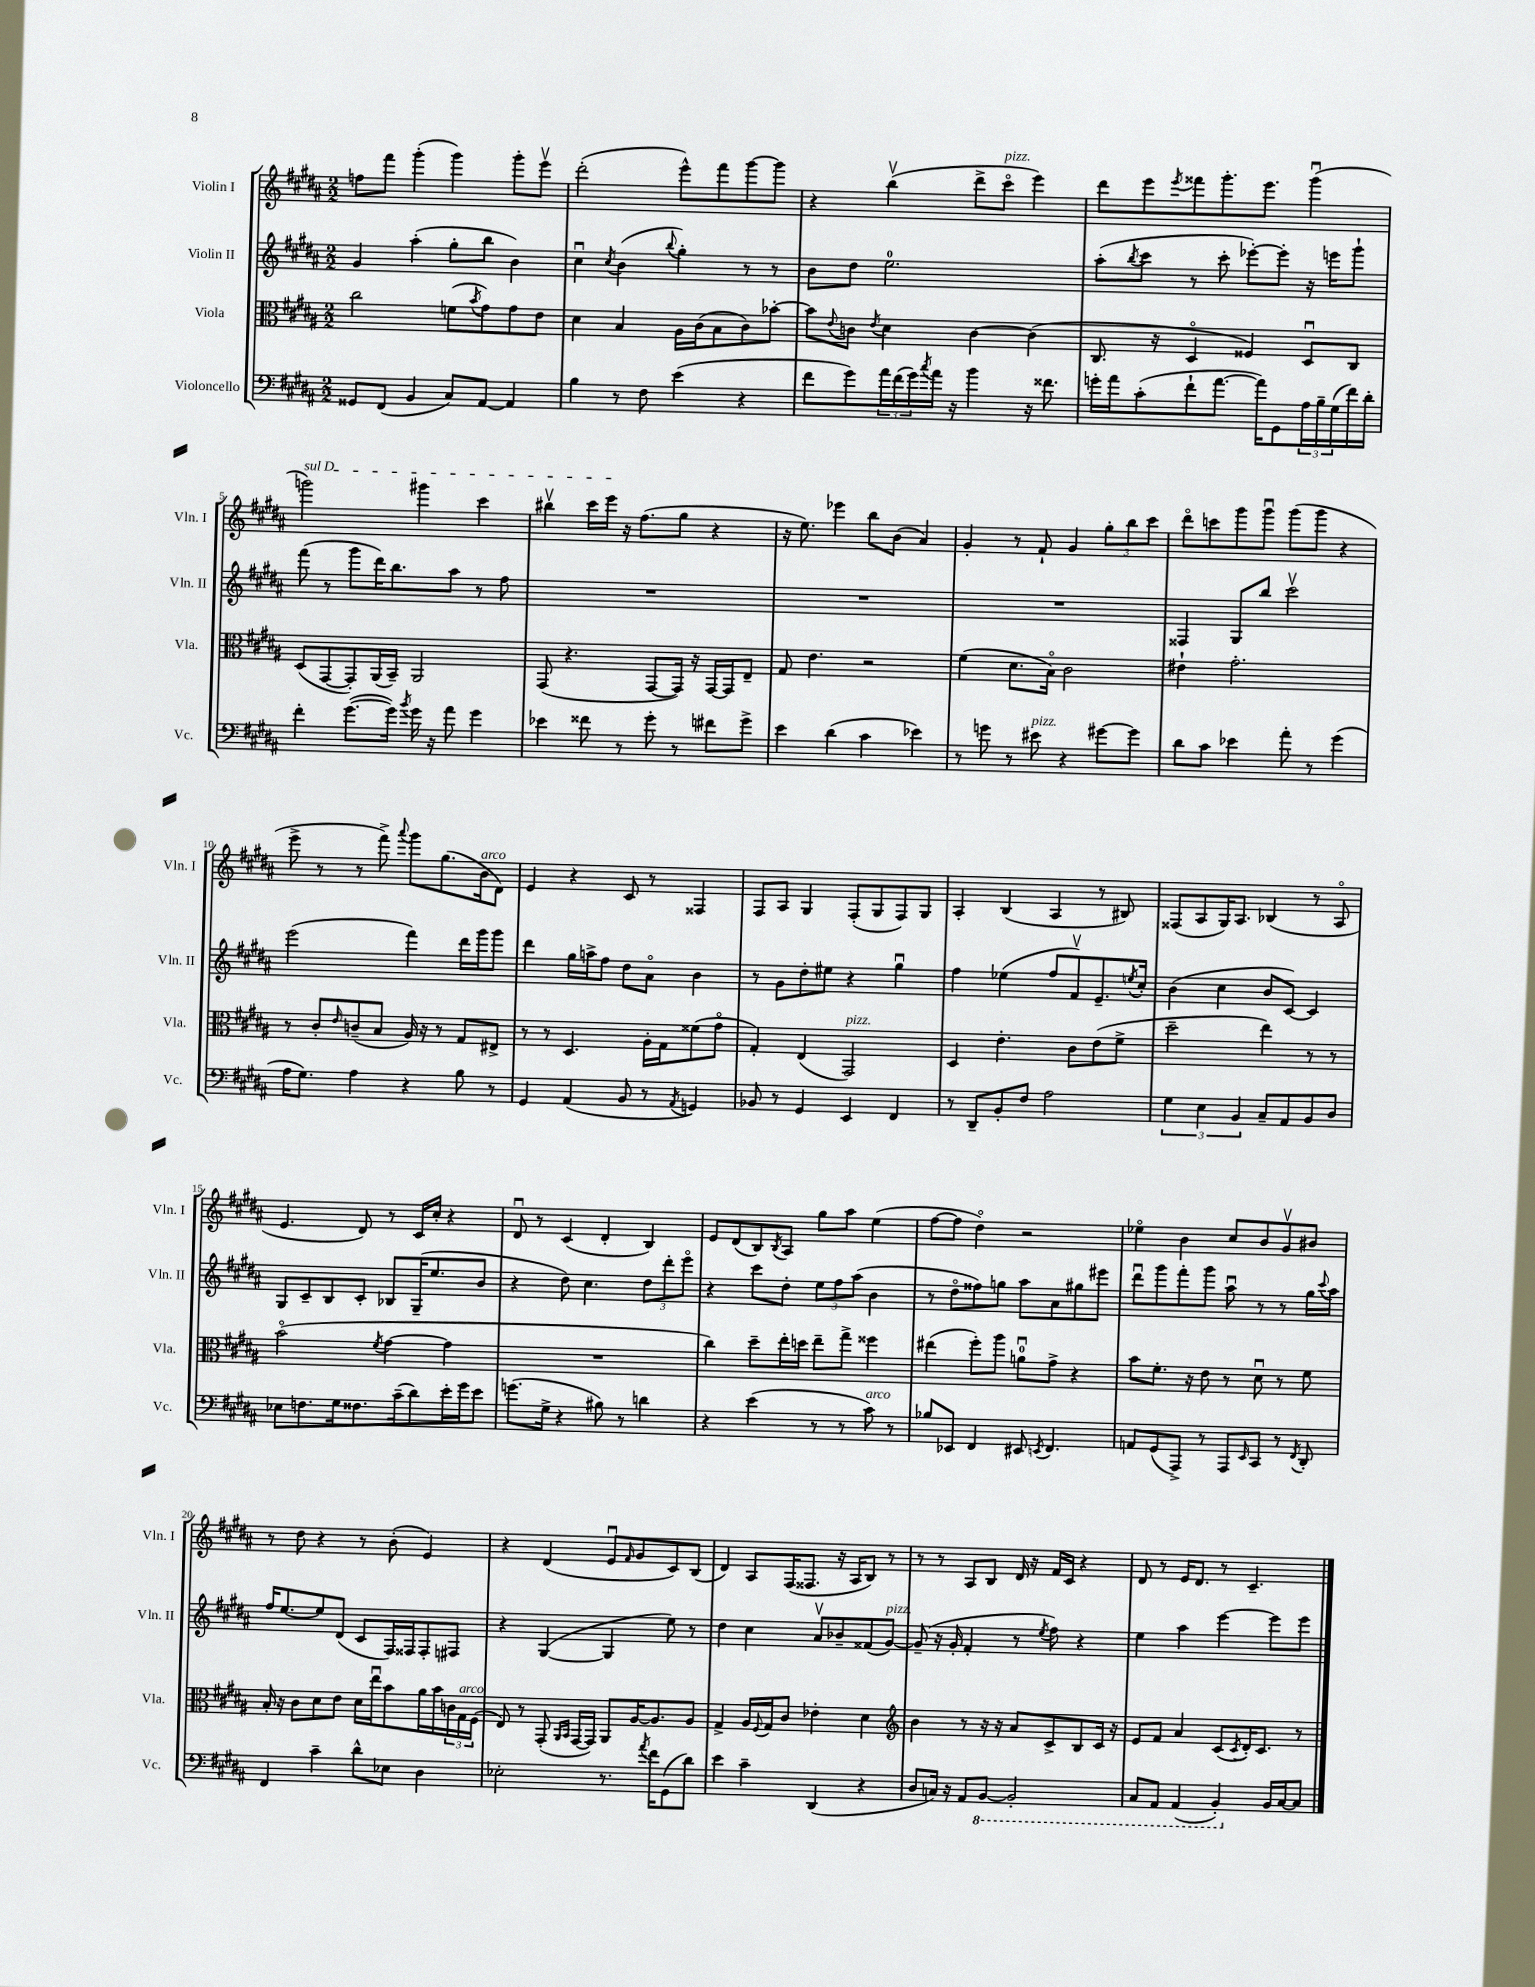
<<
\new StaffGroup <<
\new Staff = "s0" \with { instrumentName = "Violin I" shortInstrumentName = "Vln. I" } {
    \clef treble \key b \major \numericTimeSignature \time 2/2
    f''8 fis'''8 gis'''4-.( gis'''4) gis'''8-. e'''8\upbow |
    dis'''2-.( e'''8-^) fis'''8 gis'''8~ gis'''8 |
    r4 b''4\upbow( dis'''8-> cis'''8\flageolet^\markup { \italic "pizz." } e'''4) |
    dis'''8 e'''8 \acciaccatura { e'''8 } fisis'''8 gis'''8.-. e'''8. gis'''4\downbow( |
    \once \override TextSpanner.bound-details.left.text = \markup { \italic "sul D" } g'''2\startTextSpan) gis'''4 cis'''4 |
    bis''4\upbow cis'''16 e'''16\stopTextSpan r16 fis''8.( gis''8 r4 |
    r16 e''8.) ees'''4 b''8 b'8( ais'4) |
    gis'4-. r8 fis'8-! gis'4 \tuplet 3/2 { gis''8-. b''8 cis'''8 } |
    dis'''8\flageolet c'''8 gis'''8 gis'''8\downbow gis'''8( gis'''8 r4 |
    e'''8-> r8 r8 fis'''8->) \appoggiatura { ais'''8 } gis'''8 gis''8.( b'16^\markup { \italic "arco" } dis'8) |
    e'4 r4 cis'8 r8 fisis4 |
    fis8 ais8 gis4 fis8-.( gis8 fis8) gis8 |
    ais4-. b4( ais4 r8 bis8) |
    fisis8( ais8 gis16) ais8. bes4( r8 ais8\flageolet |
    e'4. dis'8) r8 cis'16 cis''16-. r4 |
    dis'8\downbow r8 cis'4( dis'4-. b4) |
    e'8 dis'8( b8) \acciaccatura { b8 } ais8 gis''8 ais''8 e''4( |
    fis''8~ fis''8 dis''4\flageolet) r2 |
    ees''4\flageolet b'4 cis''8 b'8 gis'8\upbow bis'8 |
    r8 dis''8 r4 r8 b'8-.( e'4) |
    r4 dis'4( e'8\downbow \grace { fis'16 } gis'8 cis'8) b8( |
    dis'4) ais8 fis16( fisis8. r16 ais16 b8) r8 |
    r8 r8 ais8 b8 dis'16 r16 fis'16 cis'16 r4 |
    dis'8 r8 e'16 dis'8. r8 cis'4.-- \bar "|." |
}
\new Staff = "s1" \with { instrumentName = "Violin II" shortInstrumentName = "Vln. II" } {
    \clef treble \key b \major \numericTimeSignature \time 2/2
    gis'4 ais''4-.( gis''8-. b''8 b'4) |
    cis''4\downbow \acciaccatura { cis''8 } b'4( \appoggiatura { b''8 } gis''4-.) r8 r8 |
    b'8 dis''8 e''2.-0 |
    ais''8-.( \acciaccatura { b''8 } cis'''8 r8 cis'''8-. ees'''8~-.) ees'''8-. r16 e'''16 gis'''8-! |
    fis'''8( r8 gis'''8 dis'''16) b''8. ais''8 r8 fis''8 |
    R1 |
    R1 |
    R1 |
    fisis4 gis8 b''8 cis'''2\upbow |
    e'''2( fis'''4) dis'''16 gis'''16 gis'''8 |
    dis'''4 gis''16 a''16-> fis''8 dis''8 ais'8\flageolet b'4 |
    r8 gis'8 dis''8-. eis''8 r4 gis''4\downbow |
    fis''4 ees''4( fis''8 fis'8\upbow) e'8.-- \acciaccatura { e''8 } cis''16-. |
    b'4( cis''4 b'8 cis'8~) cis'4 |
    gis8 cis'8-- b8 cis'8-. bes8 gis16--( e''8. b'8 |
    r4 dis''8) cis''4. \tuplet 3/2 { dis''8 dis'''8-. e'''8\flageolet } |
    r4 cis'''8 dis''8-. \tuplet 3/2 { e''8 fis''8 ais''8( } b'4 |
    r8 dis''8\flageolet fisis''8) g''8 ais''8 ais'8 gis''8 eis'''8 |
    dis'''8\downbow gis'''8 fis'''8-. gis'''8 ais''8\downbow r8 r8 gis''16 \appoggiatura { cis'''8 } ais''16 |
    fis''16 e''8.~ e''8 dis'8( cis'8 fis16) fisis16 fisis8-. fis8 |
    r4 gis4~( gis4 e''8) r8 |
    dis''4 cis''4 ais'8\upbow bes'8-- fisis'8( gis'8~^\markup { \italic "pizz." }) |
    gis'8--( r16 gis'16-. fis'4-. r8 \acciaccatura { e''8 } fis''8) r4 |
    e''4 ais''4 e'''4~ e'''8 e'''8 \bar "|." |
}
\new Staff = "s2" \with { instrumentName = "Viola" shortInstrumentName = "Vla." } {
    \clef alto \key b \major \numericTimeSignature \time 2/2
    cis''2 f'8( \acciaccatura { b'8 } gis'8) gis'8 e'8 |
    dis'4 b4 ais16 cis'16( b8 cis'8) bes'8~-. |
    bes'8 \appoggiatura { e'8 } c'8 \acciaccatura { e'8 } dis'4 c'4~ c'4( |
    cis8. r16 dis4\flageolet fisis4) dis8\downbow cis8 |
    dis8( gis,8~ gis,8-.) ais,16( b,16--) ais,2 |
    gis,8( r4. gis,8~ gis,16) r16 gis,16~ gis,16 e8-- |
    gis8 e'4. r2 |
    fis'4( dis'8. b16\flageolet) cis'2 |
    eis'4-! gis'2.-. |
    r8 cis'8-. \grace { e'16 } c'8--( b8 ais16) r16 r8 gis8 eis8-> |
    r8 r8 dis4. ais16-. gis16 fisis'8( gis'8\flageolet |
    gis4-.) e4( gis,2^\markup { \italic "pizz." }) |
    dis4 e'4.-. cis'8 e'8( fis'8-> |
    dis''2-- e''4) r8 r8 |
    b'2\flageolet( \acciaccatura { fis'8 } gis'4~ gis'4 |
    R1 |
    cis''4) dis''8-- e''16-. d''16 e''8-- gis''8-> fisis''4 |
    eis''4( fis''8-.) ais''8 a'8-0\downbow gis'8-> r4 |
    b'8 fis'8.-. r16 e'8 r8 dis'8\downbow r8 fis'8 |
    b16-. r16 cis'8 dis'8 e'8 dis'16 e''16\downbow b'8 ais'16 b'16 \tuplet 3/2 { c'16 gis16^\markup { \italic "arco" } fis16( } |
    e8) r8 gis,8-.( \grace { ais,16 b,16 } gis,16~ gis,16) ais,8 ais16~ ais8. ais8 |
    gis4-> ais16 \appoggiatura { fis8 } gis16 cis'8 ees'4-. dis'4 |
    \clef treble b'4 r8 r16 r16 ais'8 cis'8-> b8 cis'16 r16 |
    e'8 fis'8 ais'4 cis'8( \acciaccatura { cis'8 } dis'16-.) cis'8. r8 \bar "|." |
}
\new Staff = "s3" \with { instrumentName = "Violoncello" shortInstrumentName = "Vc." } {
    \clef bass \key b \major \numericTimeSignature \time 2/2
    gisis,8 fis,8( b,4 cis8) ais,8~ ais,4 |
    b4 r8 fis8 e'4( r4 |
    fis'8 gis'8) \tuplet 3/2 { ais'16 fis'16( gis'16) } \acciaccatura { cis''8 } ais'16 r16 b'4 r16 fisis'8. |
    g'16-. ais'16 cis'8-.( fis'8-! ais'8.~ ais'16) gis,8 \tuplet 3/2 { ais16 b16-- gis16( } fis'16) dis'16-. |
    fis'4-. gis'8.~( gis'16) \acciaccatura { b'8 } gis'16 r16 ais'8 gis'4 |
    ees'4 fisis'8 r8 gis'8-. r8 fis'8 gis'8-> |
    e'4 dis'4( cis'4 ees'4) |
    r8 g'8 r8 eis'8^\markup { \italic "pizz." } r4 gis'8~ gis'8 |
    dis'8 cis'8 ees'4 ais'8-. r8 gis'4( |
    ais16 gis8.) ais4 r4 b8 r8 |
    gis,4 ais,4( b,8 r8 \acciaccatura { ais,8 } g,4) |
    bes,8 r8 gis,4 e,4 fis,4 |
    r8 dis,8-- b,8-. fis8 ais2 |
    \tuplet 3/2 { gis4 e4 b,4 } cis8-- ais,8 b,8 dis8 |
    ees8 f8. gis16 fisis8. cis'16--( dis'8) e'16-. gis'16 e'8 |
    g'8.( gis16-> r4 bis8) r8 d'4 |
    r4 e'4( r8 r8 cis'8^\markup { \italic "arco" }) r8 |
    bes8 ees,8 fis,4 eis,8 \acciaccatura { e,8 } fis,4. |
    a,8 gis,8( ais,,8->) r8 ais,,8 \grace { e,16 } cis,8 r8 \acciaccatura { fis,8 } dis,8-. |
    fis,4 cis'4-- dis'8-^ ees8 dis4 |
    ees2-. r8. \acciaccatura { ais'8 } fis'16 gis,8( dis'8) |
    e'4 cis'4-- dis,4( r4 |
    dis8 c16) r16 ais,8 \ottava #-1 b,,8~ b,,2-. |
    cis,8 ais,,8 ais,,4( b,,4-.) \ottava #0 b,16 cis16~ cis8 \bar "|." |
}
>>
>>
